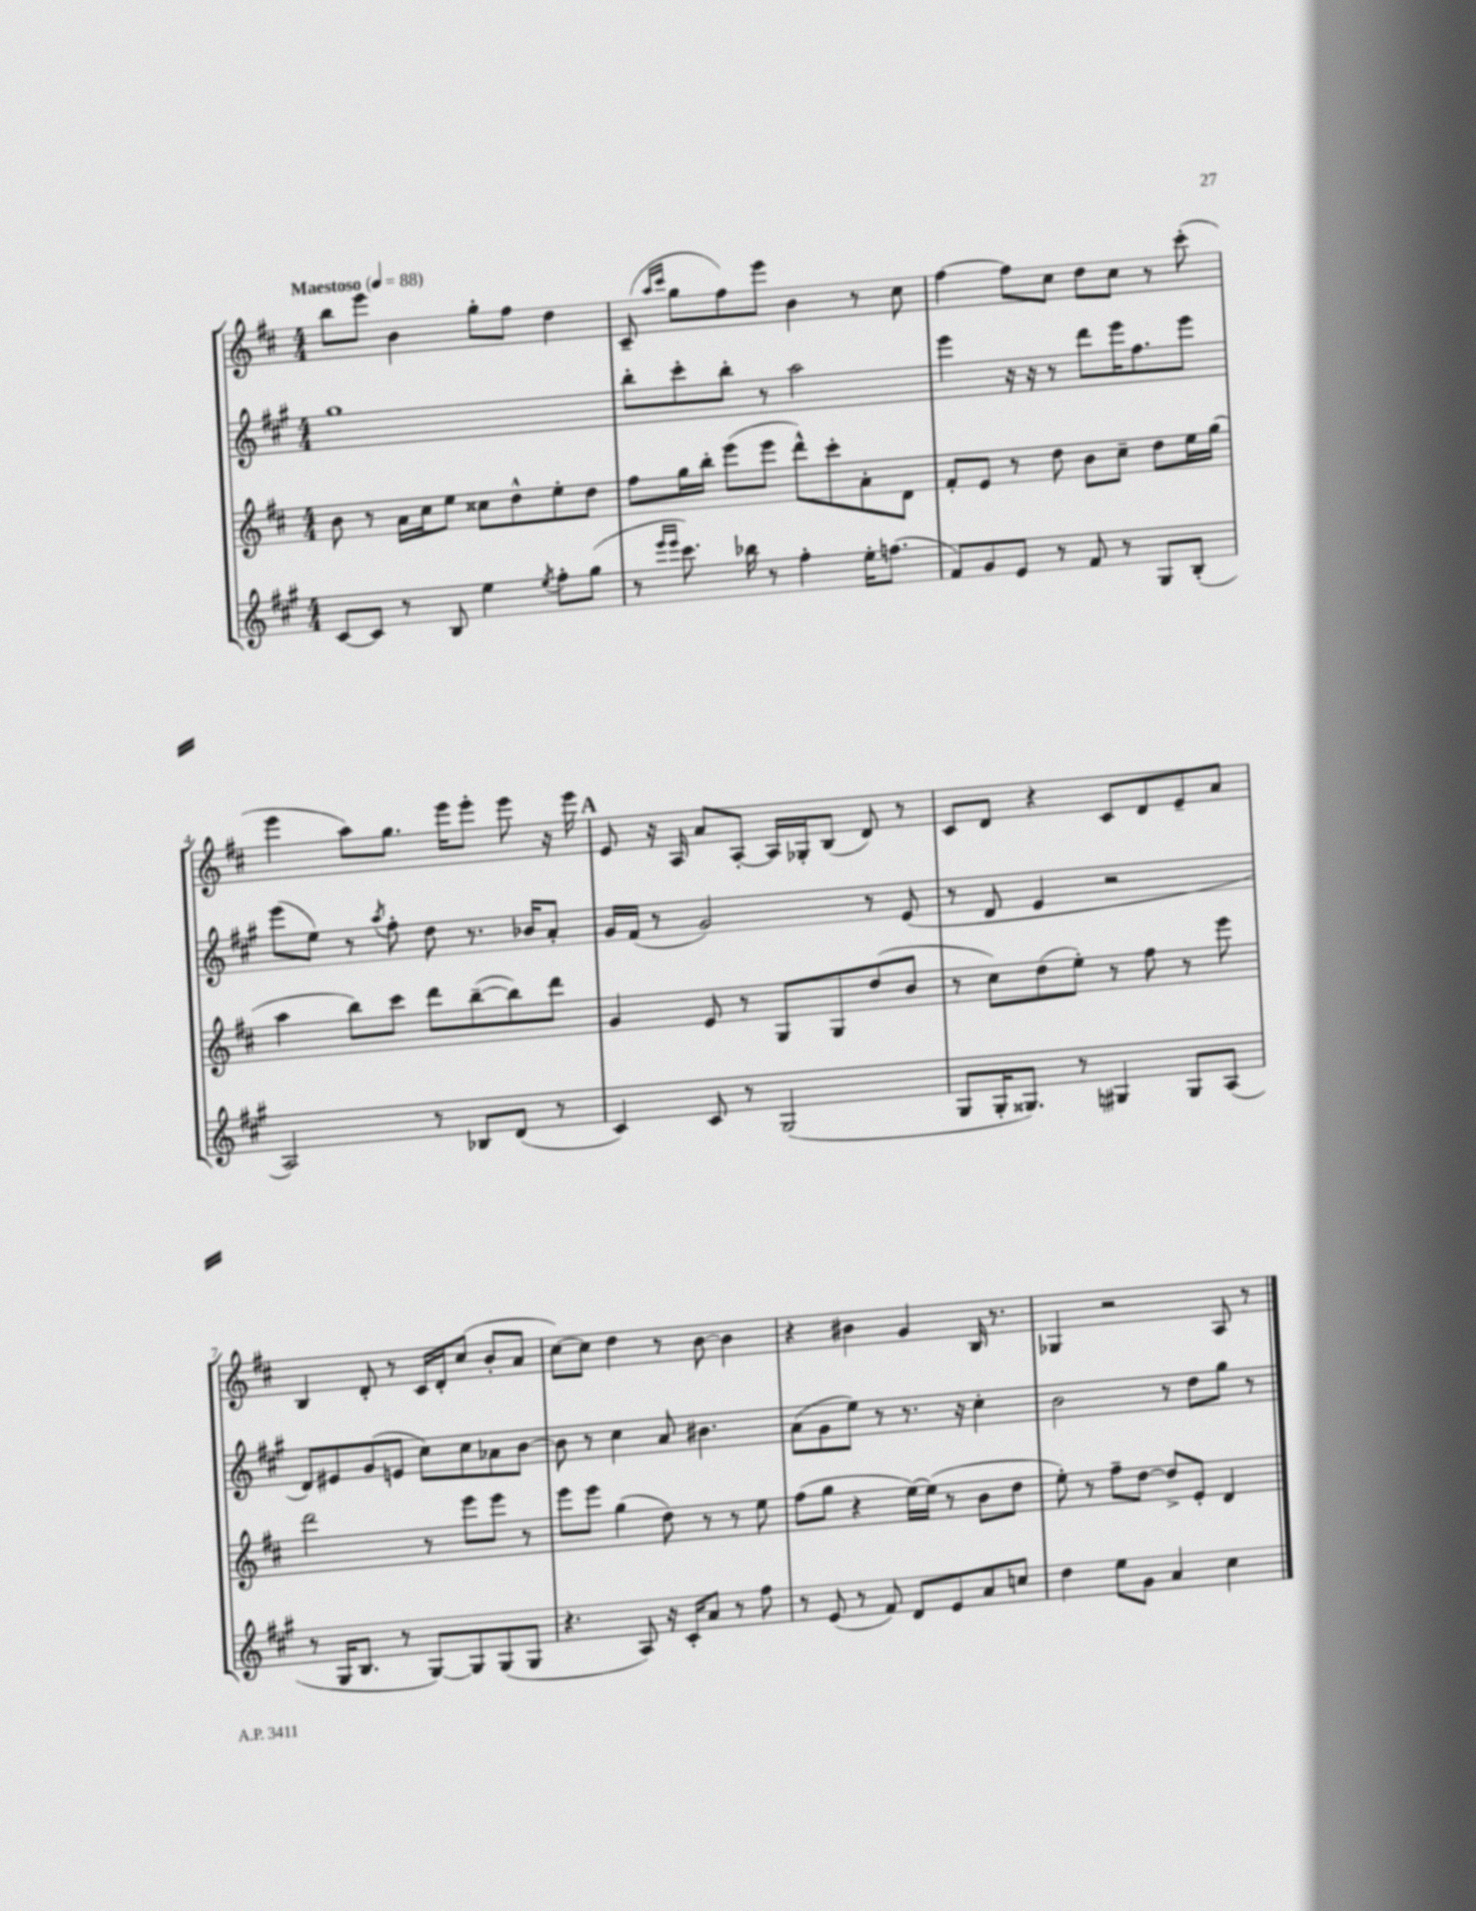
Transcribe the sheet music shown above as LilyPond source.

<<
\new StaffGroup <<
\new Staff = "s0" {
    \clef treble \key d \major \numericTimeSignature \time 4/4 \tempo "Maestoso" 4 = 88
    b''8 e'''8 b'4 g''8-. fis''8 d''4 |
    cis'8--( \grace { a''16 cis'''16 } g''8 fis''8) e'''8 b'4 r8 cis''8 |
    fis''4~ fis''8 cis''8 d''8 cis''8 r8 cis'''8-.( |
    e'''4 a''8) g''8. e'''16 e'''8-. e'''8 r16 e'''16 |
    \mark \markup { \bold "A" } e'8 r16 a16 a'8 a8~-. a16 ges16-. b8( d'8) r8 |
    cis'8 d'8 r4 cis'8 d'8 e'8-- a'8 |
    b4 d'8-. r8 cis'16 d'16-. cis''8( b'8-. a'8 |
    cis''8~) cis''8 d''4 r8 b'8~ b'4 |
    r4 bis'4 g'4 b16 r8. |
    ges4 r2 a8 r8 \bar "|." |
}
\new Staff = "s1" {
    \clef treble \key a \major \numericTimeSignature \time 4/4
    gis''1 |
    b''8-. cis'''8-. b''8-. r8 a''2 |
    e'''4 r16 r16 r8 d'''8 e'''16 fis''8. e'''8 |
    e'''8( e''8) r8 \acciaccatura { a''8 } fis''8-. d''8 r8. bes'16 a'8-. |
    \mark \markup { \bold "A" } gis'16 fis'16( r8 gis'2) r8 e'8( |
    r8 d'8 e'4 r2 |
    d'8) eis'8 gis'8( e'8 cis''8) cis''8 aes'8 b'8~ |
    b'8 r8 cis''4 a'8 bis'4. |
    a'8( gis'8 e''8) r8 r8. r16 cis''4-. |
    b'2 r8 d''8 gis''8 r8 \bar "|." |
}
\new Staff = "s2" {
    \clef treble \key d \major \numericTimeSignature \time 4/4
    b'8 r8 a'16 cis''16 e''8 cisis''8 d''8-^ e''8-. d''8 |
    fis''8 g''16 b''16-. e'''8( e'''8 d'''8-^) cis'''8-. a'8-. d'8 |
    fis'8-. e'8 r8 d''8 b'8 cis''8-- d''8 e''16 g''16( |
    a''4 b''8) cis'''8 d'''8 b''8~--( b''8) d'''8 |
    \mark \markup { \bold "A" } g'4 e'8 r8 g8 g8 d''8( b'8 |
    r8 cis''8) d''8( e''8-.) r8 fis''8 r8 e'''8 |
    d'''2 r8 e'''8 e'''8 r8 |
    e'''8 e'''8 g''4( d''8) r8 r8 e''8 |
    fis''8( g''8 r4 e''16~) e''16( r8 b'8 d''8 |
    e''8-.) r8 fis''8-- d''8~ d''8-> e'8-. d'4 \bar "|." |
}
\new Staff = "s3" {
    \clef treble \key a \major \numericTimeSignature \time 4/4
    cis'8~ cis'8 r8 b8 e''4 \acciaccatura { e''8 } fis''8-. gis''8( |
    r8 \grace { e'''16 e'''16 } cis'''8.) bes''16 r8 fis''4-. e''16-. f''8.( |
    fis'8) gis'8 e'8 r8 fis'8 r8 gis8 b8-.( |
    a2) r8 bes8 d'8( r8 |
    \mark \markup { \bold "A" } cis'4) cis'8 r8 gis2( |
    gis8 gis16-. gisis8.) r8 gis4 gis8 a8( |
    r8 gis16 b8. r8 gis8~) gis8 gis8( gis8 |
    r4. a8) r16 cis'16-. a'8 r8 fis''8 |
    r8 e'8( r8 fis'8) d'8 e'8 a'8 c''8 |
    d''4 e''8 gis'8 a'4 cis''4 \bar "|." |
}
>>
>>
